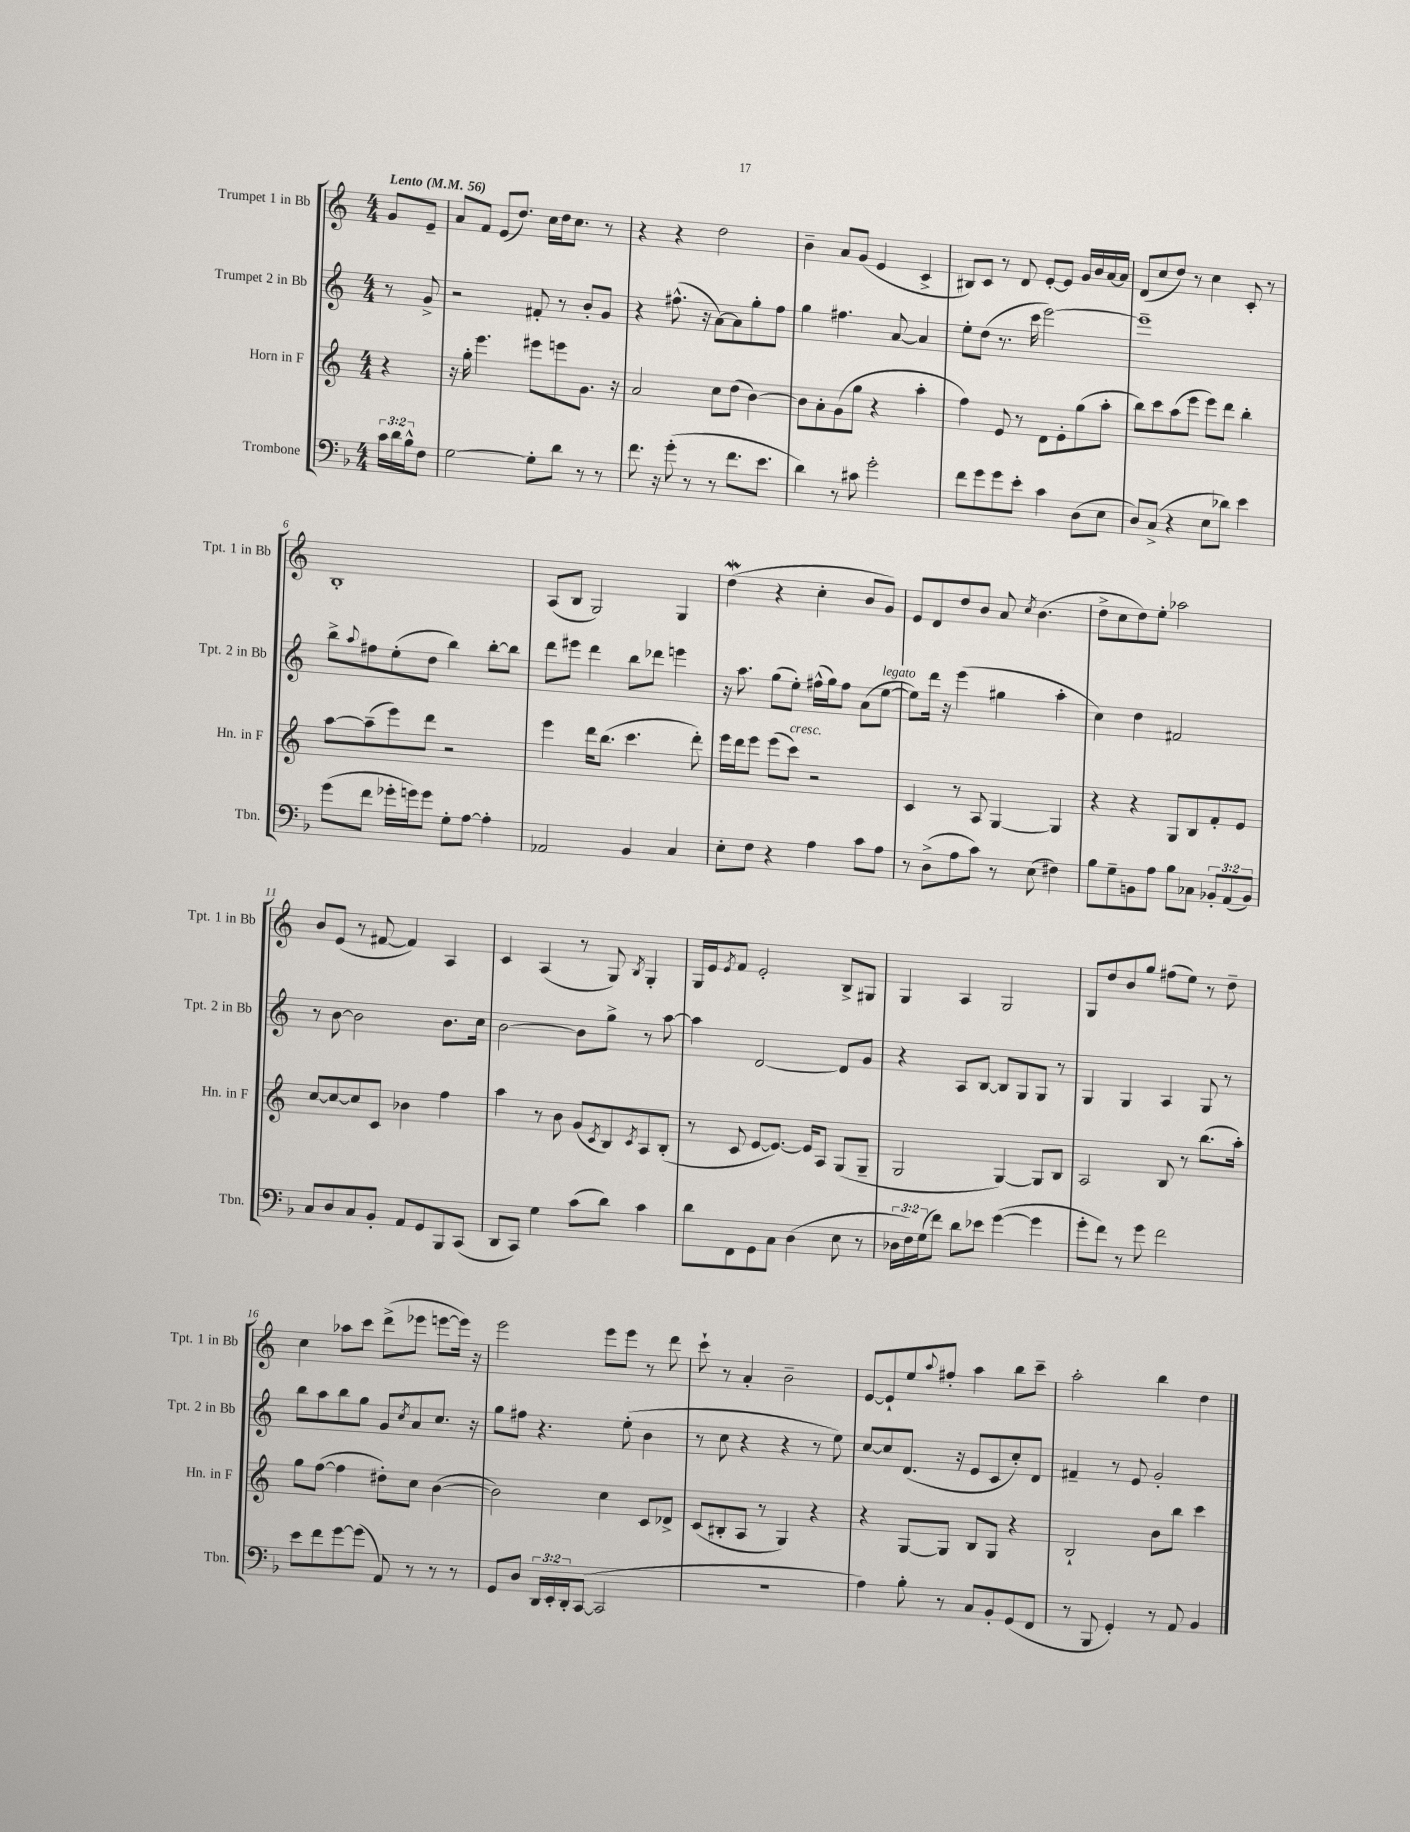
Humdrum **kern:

**kern	**kern	**kern	**kern
*staff4	*staff3	*staff2	*staff1
*clefF4	*clefG2	*clefG2	*clefG2
*k[b-]	*k[]	*k[]	*k[]
*M4/4	*M4/4	*M4/4	*M4/4
*MM56	*MM56	*MM56	*MM56
24c\LL	4r	8r	8g/L
24d\	.	.	.
24B-^^\J	.	.	.
8F\J	.	8g^/	8e~/J
=	=	=	=
[2G\	16r	2r	8a/L
.	16gg'\	.	.
.	4.eee\	.	8f/J
.	.	.	(8e/L
.	.	.	8.dd/J)
8G'\]L	8eee#\L	8f#'/	.
.	.	.	16cc\LL
8d\J	8eee\	8r	16dd\J
.	.	.	8.cc\J
8r	8.g\J	8b'/L	.
8r	.	8g/J	8r
.	16r	.	.
=	=	=	=
8.f\	2a/	4r	4r
16r	.	.	.
(8g'\	.	(8.ff#^^\	4r
8r	.	.	.
.	.	16r	.
8r	8cc\L	[8a\L)	2dd\
8.f\L	(8dd\J	8a\]	.
.	[4b\)	8gg'\	.
8.e\J	.	.	.
.	.	8ff#\J	.
=	=	=	=
4d\)	8b\]L	4gg\	4b~\
.	8a'\	.	.
8r	(8g\	4.ff#\	8a/L
8c#\	8gg\J	.	(8g/J
2g'\	4r	.	4e/
.	.	[8a/	.
.	4aa'\	4a/]	4c^/
=	=	=	=
8f\L	4ff\)	8ee'\L	8B#/L)
8g\	.	(8dd\J	8c/J
8g\	8e/	8.r	8r
8e'\J	8r	.	8d/
.	.	16ccc\	.
4c\	8d\L	[2eee\)	[8e'/L
.	8e'\	.	8e/]J
(8D\L	(8gg\	.	16g/LL
.	.	.	16b/
8E\J	8aa'\J	.	[16a/
.	.	.	16a/]JJ
=	=	=	=
8D/L)	8bb\L)	1eee~]	(8d/L
(8C^/J	8ccc\	.	8cc/
4r	(8aa\	.	8dd/J)
.	8eee\J	.	8r
8E\L	8eee\L)	.	4cc\
8d-\J)	8ddd\J	.	.
4e\	4bb'\	.	8c'/
.	.	.	8r
=	=	=	=
(8g\L	[8aa\L	8bb^\L	1B'
.	.	8qqaa/	.
8f\J	(8aa~\]	8ff#\	.
16g-'\LL	8eee\)	(8ee'\	.
16g\J)	.	.	.
8g\J	8ddd\J	8dd\J	.
8G'\L	2r	4bb\)	.
[8A\J	.	.	.
4A'\]	.	[8bb'\L	.
.	.	8bb\]J	.
=	=	=	=
2AA-/	4eee\	8ddd\L	(8A/L
.	.	8eee#\J	8B/J
.	16ddd\LK	4ddd\	2G/)
.	(8.bb\J	.	.
4BB-/	4.ccc\	8bb\L	.
.	.	8ddd-\J	.
4C/	.	4eee\	4G/
.	8ddd'\)	.	.
=	=	=	=
8E'\L	16eee\LL	16r	(4dd\
.	16ddd\J	8.aa\	.
8F\J	8eee\J	.	.
4r	(8eee\L	(8gg\L	4r
.	8ccc\J)	8ee'\J)	.
4A\	2r	(16ff#^^\LL	4cc'\
.	.	16gg\J)	.
.	.	8ff#\J	.
8c\L	.	(8a\L	8b/L
8A\J	.	[8ee\J	8g/J)
=	=	=	=
8r	4c/	8ee\]L)	8e/L
(8D^\L	.	16ddd\Jk	8d/
.	.	16r	.
8A\	8r	(4eee\	8dd/
8c\J)	8A/	.	8b/J
8r	[4G/	4gg#\	8a/
.	.	.	8qcc/
(8E\	.	.	(4.b\
4F#\)	4G/]	4aa'\	.
=	=	=	=
8B-\L	4r	4cc\)	8dd^\L
8G~\	.	.	8cc\
8BB\	4r	4dd\	8dd\)
8A\J	.	.	8ee'\J
8B-\L	8G/L	2f#/	2aa-\
8C-\J	8B/	.	.
12BB-'/L	8f'/	.	.
(12AA/	.	.	.
.	8e/J	.	.
12BB-/J)	.	.	.
=	=	=	=
8C/L	[8cc/L	8r	8b/L
8D/	8cc/_	[8b\	(8e/J
8C/	8cc/]	2b\]	8r
8BB-'/J	8c/J	.	[8f#/
8AA/L	4b-\	.	4f#/])
8GG/	.	.	.
8BBB-/	4ff\	8.b\L	4A/
(8CC/J	.	.	.
.	.	16cc\Jk	.
=	=	=	=
8DD/L	4aa\	[2b\	4c/
8CC/J)	.	.	.
4G\	8r	.	(4A/
.	8b\	.	.
(8c\L	(8g/L	8b\]L	8r
.	8qc/	.	.
8d\J)	8B/)	8gg^\J	8G/)
.	8qc/	.	8qB/
4c\	8A/	8r	4G'/
.	(8B'/J	[8aa\	.
=	=	=	=
8d\L	8r	4aa\]	16G/LL
.	.	.	16e/J
.	.	.	8qe/
8FF\	8c/	.	8f/J
8GG\	[8e/L	[2d/	2e'/
8C\J	8.e/_J)	.	.
(4D\	.	.	.
.	16e/]LK	.	.
.	8A/J	.	.
8E\	(8G/L	8d/]L	8B^/L
8r	8G~/J	8g/J	8G#/J
=	=	=	=
24D-\LL	2G/	4r	4G/
24F\)	.	.	.
(24G\J	.	.	.
8f\J)	.	.	.
8d\L	.	8A/L	4A/
8e-\J	.	[8B/J	.
([4g\	[4G/)	8B/]L	2G/
.	.	8G/	.
4g\]	8G/]L	8G/J	.
.	8B/J	8r	.
=	=	=	=
8g'\L	2A/	4G/	8G/L
8f\J)	.	.	8dd/
8r	.	4G/	8b/
8g\	.	.	8gg/J
2f\	8B/	4A/	(8ff#\L
.	8r	.	8ee\J)
.	(8.bb\L	8G/	8r
.	.	8r	8dd~\
.	16aa'\Jk)	.	.
=	=	=	=
8e\L	8gg\L	8bb\L	4cc\
8f\	([8ff\J	8aa\	.
[8g\	4ff\]	8bb\	8aa-\L
(8g\]J	.	8gg\J	8ccc\J
8AA/)	8dd#'\L)	8g/L	(8ddd^\L
.	.	8qcc/	.
8r	8cc\J	8a/	8eee-\J
8r	([4b\	8.cc/J	[8eee\L
8r	.	.	16eee\]Jk)
.	.	16r	16r
=	=	=	=
8GG/L	2b\])	8gg\L	2eee\
8D/J	.	8ff#\J	.
24DD/LL	.	4.r	.
24EE'/	.	.	.
24DD'/J	.	.	.
([8CC/J	.	.	.
2CC/]	4cc\	.	8eee\L
.	.	(8ee'\	8eee\J
.	8c/L	4b\	8r
.	8d-^/J	.	8ddd\
=	=	=	=
1r	(8c/L	8r	8ccc`\
.	8B#'/	8cc\	8r
.	8A/J	4r	4a'/
.	8r	.	.
.	4G/)	4r	2b~\
.	4r	8r	.
.	.	8ee\)	.
=	=	=	=
4A\)	4r	[8cc/L	[8e/L
.	.	8cc/]	8e`/]
8B-'\	[8G/L	(8.d/J	8ee/
.	.	.	8qqaa/
8r	8G/]J	.	8ff#'/J
.	.	16r	.
8C/L	8B/L	8e/L	4aa\
8BB-'/	8G/J	8c/	.
(8GG/	4r	8cc'/)	8bb\L
8FF/J	.	8d/J	8ccc~\J
=	=	=	=
8r	2B`/	4f#~/	2aa'\
8BBB-/	.	.	.
4GG'/)	.	8r	.
.	.	8e/	.
8r	8b\L	2g'/	4bb\
8AA/	8bb\J	.	.
4BB-/	4ccc\	.	4dd\
==	==	==	==
*-	*-	*-	*-
